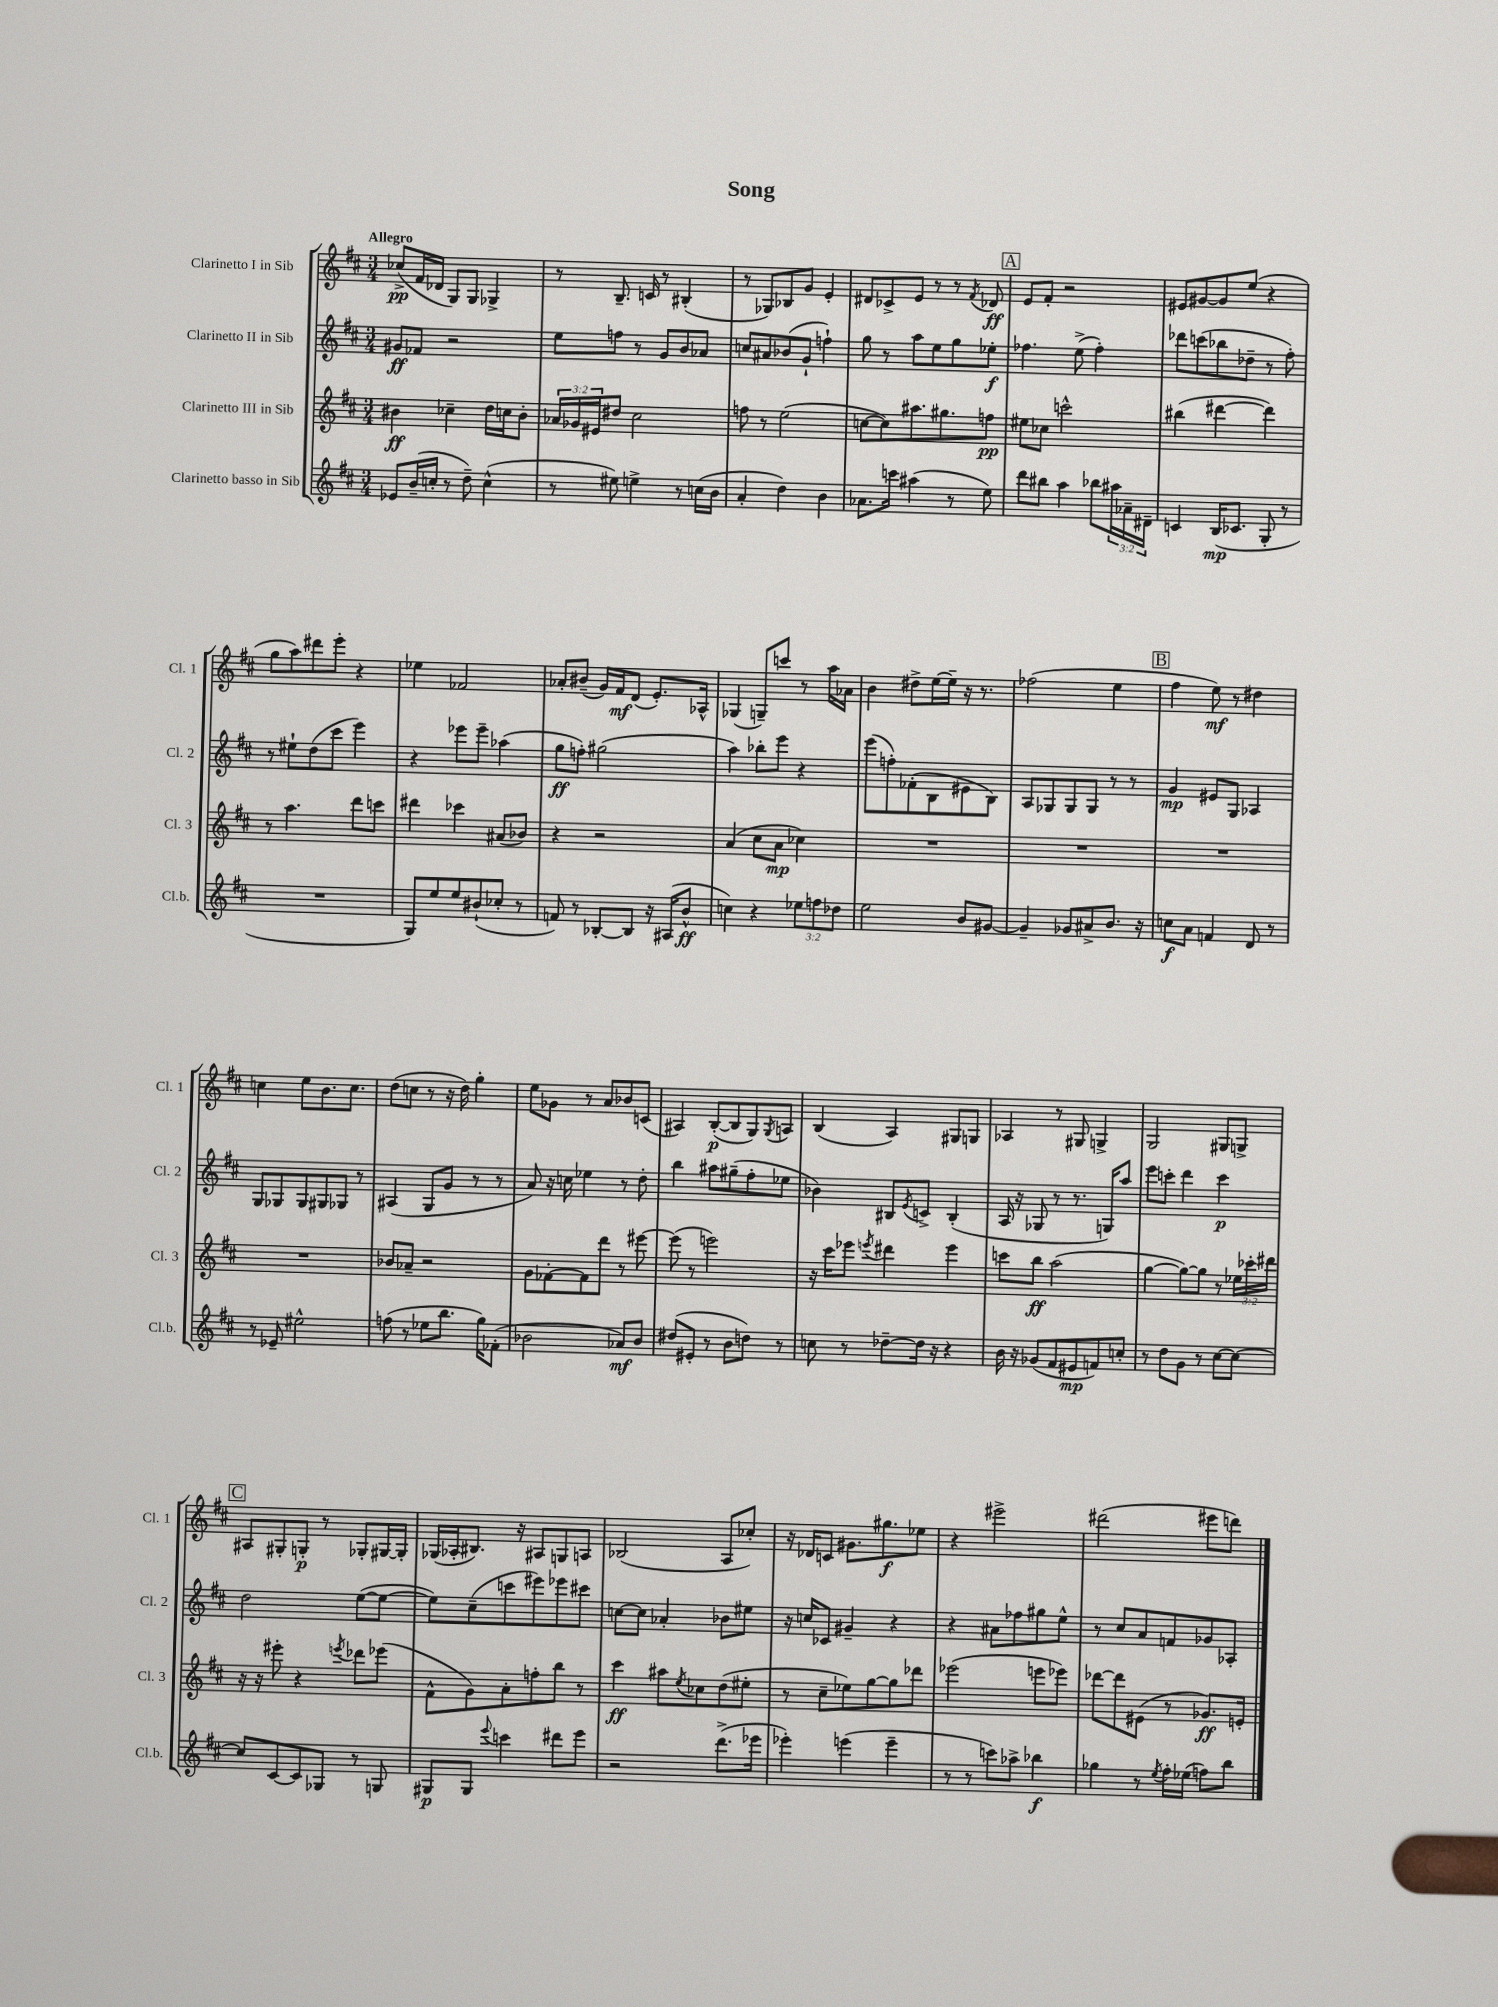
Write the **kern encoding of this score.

**kern	**dynam	**kern	**dynam	**kern	**dynam	**kern	**dynam
*part4	*part4	*part3	*part3	*part2	*part2	*part1	*part1
*staff4	*staff4	*staff3	*staff3	*staff2	*staff2	*staff1	*staff1
*I"Clarinetto basso in Sib	*	*I"Clarinetto III in Sib	*	*I"Clarinetto II in Sib	*	*I"Clarinetto I in Sib	*
*I'Cl.b.	*	*I'Cl. 3	*	*I'Cl. 2	*	*I'Cl. 1	*
*clefG2	*	*clefG2	*	*clefG2	*	*clefG2	*
*k[f#c#]	*	*k[f#c#]	*	*k[f#c#]	*	*k[f#c#]	*
*M3/4	*	*M3/4	*	*M3/4	*	*M3/4	*
=1	=1	=1	=1	=1	=1	=1	=1
!	!	!	!	!	!	!LO:TX:a:B:t=Allegro	!
8e-X/L	.	4b#X\	ff	8g#X/L	ff	(8cc-X^/L	pp
(16b~/L	.	.	.	8f-X/J	.	16f#/L	.
16ccn'/JJ	.	.	.	.	.	16d-X/JJ	.
8r	.	4cc-X~\	.	2r	.	8G/L)	.
8dd~\)	.	.	.	.	.	8G/J	.
(4cc^^\	.	16dd\LL	.	.	.	4G-X^/	.
.	.	16ccn\J	.	.	.	.	.
.	.	8b#'\J	.	.	.	.	.
=2	=2	=2	=2	=2	=2	=2	=2
8r	.	24a-X/LL	.	8ee\L	.	8r	.
.	.	24g-X/	.	.	.	.	.
.	.	24e#X/J	.	.	.	.	.
8ee#X\)	.	8dd#X/J	.	8ffn\J	.	8.B~/	.
4een^\	.	2cc#\	.	8r	.	.	.
.	.	.	.	.	.	16cn/	.
.	.	.	.	8g/L	.	8r	.
8r	.	.	.	8b/	.	(4B#X'/	.
(16ccn\LL	.	.	.	8a-X/J	.	.	.
16b\JJ	.	.	.	.	.	.	.
=3	=3	=3	=3	=3	=3	=3	=3
4a'/	.	8ffn\	.	8ccn/L	.	8r	.
.	.	8r	.	8a#X/	.	8G-X/L)	.
4dd\)	.	(2ee\	.	(8b-X/	.	8B-X/	.
.	.	.	.	8g`/J	.	8g/J	.
4b\	.	.	.	4ffn`\)	.	4e'/	.
=4	=4	=4	=4	=4	=4	=4	=4
8.a-X\L	.	[8ccn\L	.	8gg\	.	8d#X/L	.
.	.	8cc\])	.	8r	.	8c-X^/	.
16cccn\Jk	.	.	.	.	.	.	.
(4aa#X\	.	8.aa#X\	.	8aa\L	.	8e/J	.
.	.	.	.	8ee\	.	8r	.
.	.	8.gg#X\	.	.	.	.	.
8r	.	.	.	8gg\	.	8r	.
.	.	.	.	.	.	8qf#/	.
8ee\)	.	8ffn\J	pp	8ee-X'\J	f	8d-X/	ff
!!LO:REH:place=s1:t=A
=5	=5	=5	=5	=5	=5	=5	=5
8ddd\L	.	8ee#X\L	.	4.ff-X\	.	8e/L	.
8bb#X\J	.	8cc-X\J	.	.	.	8f#'/J	.
4aa\	.	2cccn^^\	.	.	.	2r	.
.	.	.	.	(8ee^\	.	.	.
8bb-X\L	.	.	.	4ff-'\)	.	.	.
24aa#X\L	.	.	.	.	.	.	.
24a-X~\	.	.	.	.	.	.	.
24d#X~\JJ	.	.	.	.	.	.	.
=6	=6	=6	=6	=6	=6	=6	=6
4cn/	.	(4bb#X\	.	8ddd-X\L	.	8e#X/L	.
.	.	.	.	(8cccn\	.	[8g#X/	.
(16B/KL	mp	[4ddd#X\	.	8bb-X\	.	8g#/]	.
8.c-X/J	.	.	.	.	.	.	.
.	.	.	.	8dd-X~\J	.	(8ee/J	.
8G'/	.	4ddd#\])	.	8r	.	4r	.
8r	.	.	.	8ff#'\)	.	.	.
!!LO:LB:g=z
=7	=7	=7	=7	=7	=7	=7	=7
2.r	.	8r	.	8r	.	8gg\L	.
.	.	4.aa\	.	8ee#X`\L	.	8aa\)	.
.	.	.	.	(8dd\	.	8ddd#X\	.
.	.	.	.	8ccc#\J	.	8eee'\J	.
.	.	8ddd\L	.	4eee\)	.	4r	.
.	.	8cccn\J	.	.	.	.	.
=8	=8	=8	=8	=8	=8	=8	=8
8G/L)	.	4ddd#X\	.	4r	.	4ee-X\	.
8ee/	.	.	.	.	.	.	.
8ee/	.	4ccc-X\	.	8eee-X\L	.	2f-X/	.
(8b#X`/	.	.	.	8eee-~\J	.	.	.
8cc-X'/J	.	(8a#X/L	.	(4aa-X\	.	.	.
8r	.	8b-X/J)	.	.	.	.	.
=9	=9	=9	=9	=9	=9	=9	=9
8fn/)	.	4r	.	8gg\L	ff	8a-X'/L	.
8r	.	.	.	8ffn'\J)	.	(8b#X~/J	.
[8B-X'/L	.	2r	.	(2gg#X\	.	16g/LL)	.
.	.	.	.	.	.	16f#/J	mf
8B-/J]	.	.	.	.	.	(8d/J	.
16r	.	.	.	.	.	8.e'/L)	.
(16A#X/KL	.	.	.	.	.	.	.
8b^^/J	ff	.	.	.	.	.	.
.	.	.	.	.	.	16A-X^^/Jk	.
=10	=10	=10	=10	=10	=10	=10	=10
4ccn\)	.	(4a/	.	4aa\)	.	(4G-X/	.
4r	.	8cc#\L	.	8bb-X'\L	.	8Gn~/L)	.
.	.	8a\J	mp	8eee\J	.	8cccn/J	.
12ee-X\L	.	4cc-X\)	.	4r	.	8r	.
12ffn\	.	.	.	.	.	.	.
.	.	.	.	.	.	16aa\LL	.
12dd-X\J	.	.	.	.	.	.	.
.	.	.	.	.	.	16a-X\JJ	.
=11	=11	=11	=11	=11	=11	=11	=11
2ee\	.	2.r	.	(8eee\L	.	4b\	.
.	.	.	.	8ffn'\)	.	.	.
.	.	.	.	(8f-X'\	.	8dd#X^\L	.
.	.	.	.	8B\	.	[16ee\L	.
.	.	.	.	.	.	16ee~\JJ]	.
8b/L	.	.	.	8e#X\	.	16r	.
.	.	.	.	.	.	8.r	.
[8g#X/J	.	.	.	8B\J)	.	.	.
=12	=12	=12	=12	=12	=12	=12	=12
4g#~/]	.	2.r	.	8A/L	.	(2ff-X\	.
.	.	.	.	8G-X/	.	.	.
8g-X/L	.	.	.	8G-/	.	.	.
8a#X^/	.	.	.	8G-/J	.	.	.
8.b/J	.	.	.	8r	.	4ee\	.
.	.	.	.	8r	.	.	.
16r	.	.	.	.	.	.	.
!!LO:REH:place=s1:t=B
=13	=13	=13	=13	=13	=13	=13	=13
8ccn\L	f	2.r	.	4g/	mp	4ff#\	.
8a\J	.	.	.	.	.	.	.
4fn/	.	.	.	8e#X/L	.	8ee\)	mf
.	.	.	.	8G/J	.	8r	.
8d/	.	.	.	4A-X/	.	4dd#X\	.
8r	.	.	.	.	.	.	.
!!LO:LB:g=z
=14	=14	=14	=14	=14	=14	=14	=14
8r	.	2.r	.	8G/L	.	4ccn\	.
8e-X~/	.	.	.	8G-X/	.	.	.
2ee#X^^\	.	.	.	8G-/	.	8ee\L	.
.	.	.	.	8G#X/	.	8.b\	.
.	.	.	.	8G-X/J	.	.	.
.	.	.	.	.	.	8.cc\J	.
.	.	.	.	8r	.	.	.
=15	=15	=15	=15	=15	=15	=15	=15
(8ffn\	.	8b-X/L	.	(4A#X/	.	(8dd\L	.
8r	.	8a-X~/J	.	.	.	8ccn\J	.
8ee-X\L	.	2r	.	8G/L	.	8r	.
8.bb\J	.	.	.	8g/J	.	16r	.
.	.	.	.	.	.	16dd\)	.
.	.	.	.	8r	.	4gg'\	.
16gg\KL)	.	.	.	.	.	.	.
(8f-X'\J	.	.	.	8r	.	.	.
=16	=16	=16	=16	=16	=16	=16	=16
2b-X\	.	8g\L	.	8a/)	.	8ee\L	.
.	.	[8f-X'\	.	16r	.	8g-X\J	.
.	.	.	.	16ccn\	.	.	.
.	.	8f-\]	.	4ee-X\	.	8r	.
.	.	8ddd\J	.	.	.	8a/L	.
8a-X/L)	mf	8r	.	8r	.	8b-X/	.
8b-/J	.	[8eee#X\	.	8dd'\	.	(8cn/J	.
=17	=17	=17	=17	=17	=17	=17	=17
(8dd#X/L	.	(8eee#\]	.	4bb\	.	4A#X/)	.
8e#X'/J	.	8r	.	.	.	.	.
8r	.	2eeen\)	.	8aa#X\L	.	([8B'/L	p
8b\L	.	.	.	(8gg#X~\	.	8B/]	.
8ddn\J)	.	.	.	8ff#'\	.	8G/)	.
.	.	.	.	.	.	8qG/	.
8r	.	.	.	8ee-X\J	.	8An/J	.
=18	=18	=18	=18	=18	=18	=18	=18
8ccn\	.	16r	.	4b-X\)	.	(4B/	.
.	.	16ccc#\KL	.	.	.	.	.
8r	.	8eee-X\J	.	.	.	.	.
.	.	8qeeen/	.	.	.	.	.
[8dd-X~\L	.	4ddd#X\	.	8B#X/L	.	4A/)	.
.	.	.	.	8qe/	.	.	.
16dd-\Jk]	.	.	.	8cn^/J	.	.	.
16r	.	.	.	.	.	.	.
4r	.	4eee\	.	(4B#'/	.	8G#X/L	.
.	.	.	.	.	.	8Gn/J	.
=19	=19	=19	=19	=19	=19	=19	=19
16b\	.	8cccn\L	.	16A/	.	4A-X/	.
16r	.	.	.	16r	.	.	.
(8g-X/L	.	8bb\J	ff	8G-X/	.	.	.
8f#/	.	(2aa\	.	8r	.	8r	.
8e#X/	mp	.	.	8.r	.	8G#X/	.
8fn/)	.	.	.	.	.	4Gn^/	.
.	.	.	.	16Gn/KL)	.	.	.
8ccn'/J	.	.	.	8aa/J	.	.	.
=20	=20	=20	=20	=20	=20	=20	=20
8r	.	[4gg\	.	8eee\L	.	2G/	.
8dd\L	.	.	.	8cccn'\J	.	.	.
8g\J	.	8gg\L_)	.	4ddd\	.	.	.
8r	.	8gg\J]	.	.	.	.	.
[8cc#\L	.	8r	.	4ccc\	p	8G#X/L	.
8cc#\J_	.	24ee-X\LL	.	.	.	8Gn^/J	.
.	.	24ccc-X'\	.	.	.	.	.
.	.	24ddd#X\JJ	.	.	.	.	.
!!LO:LB:g=z
!!LO:REH:place=s1:t=C
=21	=21	=21	=21	=21	=21	=21	=21
8cc#/L]	.	16r	.	2dd\	.	8A#X/L	.
.	.	16r	.	.	.	.	.
[8c#/	.	8eee#X'\	.	.	.	8G#X'/	.
8c#/]	.	4r	.	.	.	8Gn'/J	p
8G-X/J	.	.	.	.	.	8r	.
.	.	8qeeen/	.	.	.	.	.
8r	.	8ddd-X\L	.	([8ee\L	.	8G-X'/L	.
8Gn/	.	(8eee-X\J	.	8ee\J_	.	[16G#X/L	.
.	.	.	.	.	.	16G#'/JJ]	.
=22	=22	=22	=22	=22	=22	=22	=22
8G#X/L	p	8f#^^\L	.	8ee\L])	.	(16G-X/LL	.
.	.	.	.	.	.	16A-X'/J	.
8G#/J	.	8g\)	.	(8cc#~\	.	8.B#X/J)	.
8qqeee/	.	.	.	.	.	.	.
4cccn\	.	8a'\	.	8cccn\	.	.	.
.	.	.	.	.	.	16r	.
.	.	8ffn'\	.	8eee#X\)	.	8A#X/L	.
8ddd#X\L	.	8bb\J	.	8eee-X\	.	8Gn/	.
8eee\J	.	8r	.	8ccc#X\J	.	8An/J	.
=23	=23	=23	=23	=23	=23	=23	=23
2r	.	4ccc#\	ff	[8ccn\L	.	(2B-X/	.
.	.	.	.	8cc\J]	.	.	.
.	.	8aa#X\L	.	4a-X'/	.	.	.
.	.	8qee/	.	.	.	.	.
.	.	8cc-X\	.	.	.	.	.
(8.ddd^\L	.	(8dd\	.	8b-X\L	.	8A/L	.
.	.	8ee#X'\J	.	8ee#X\J	.	8cc-X'/J)	.
16eee-X\Jk	.	.	.	.	.	.	.
=24	=24	=24	=24	=24	=24	=24	=24
4eee-X'\)	.	8r	.	16r	.	16r	.
.	.	.	.	16ccn/KL	.	16d-X/KL	.
.	.	8cc#~\L	.	8c-X/J	.	8cn/J	.
(4eeen\	.	8ee-X\)	.	4g#X~/	.	8.g#X\L	.
.	.	[8gg\	.	.	.	.	.
.	.	.	.	.	.	8.gg#X\	f
4eee~\	.	8gg\]	.	4r	.	.	.
.	.	8ddd-X\J	.	.	.	8ee-X\J	.
=25	=25	=25	=25	=25	=25	=25	=25
8r	.	(2eee-X\	.	4r	.	4r	.
8r	.	.	.	.	.	.	.
8cccn\L)	.	.	.	8a#X\L	.	2eee#X^\	.
8aa-X^\J	.	.	.	8ff-X\	.	.	.
4bb-X\	f	8eeen\L	.	8gg#X\	.	.	.
.	.	8eee-X\J)	.	8ee^^\J	.	.	.
=26	=26	=26	=26	=26	=26	=26	=26
4gg-X\	.	[8ddd-X\L	.	8r	.	(2ddd#X\	.
.	.	8ddd-\]	.	8cc#/L	.	.	.
8r	.	(8e#X\J	.	8a/	.	.	.
8qee/	.	.	.	.	.	.	.
16ff#'\LL	.	8r	.	8fn/	.	.	.
(16ee-X\JJ	.	.	.	.	.	.	.
8ffn\L)	.	8.g-X/L)	ff	8g-X/	.	8eee#X\L	.
8bb\J	.	.	.	8A-X'/J	.	8dddn\J)	.
.	.	16en'/Jk	.	.	.	.	.
==	==	==	==	==	==	==	==
*-	*-	*-	*-	*-	*-	*-	*-
